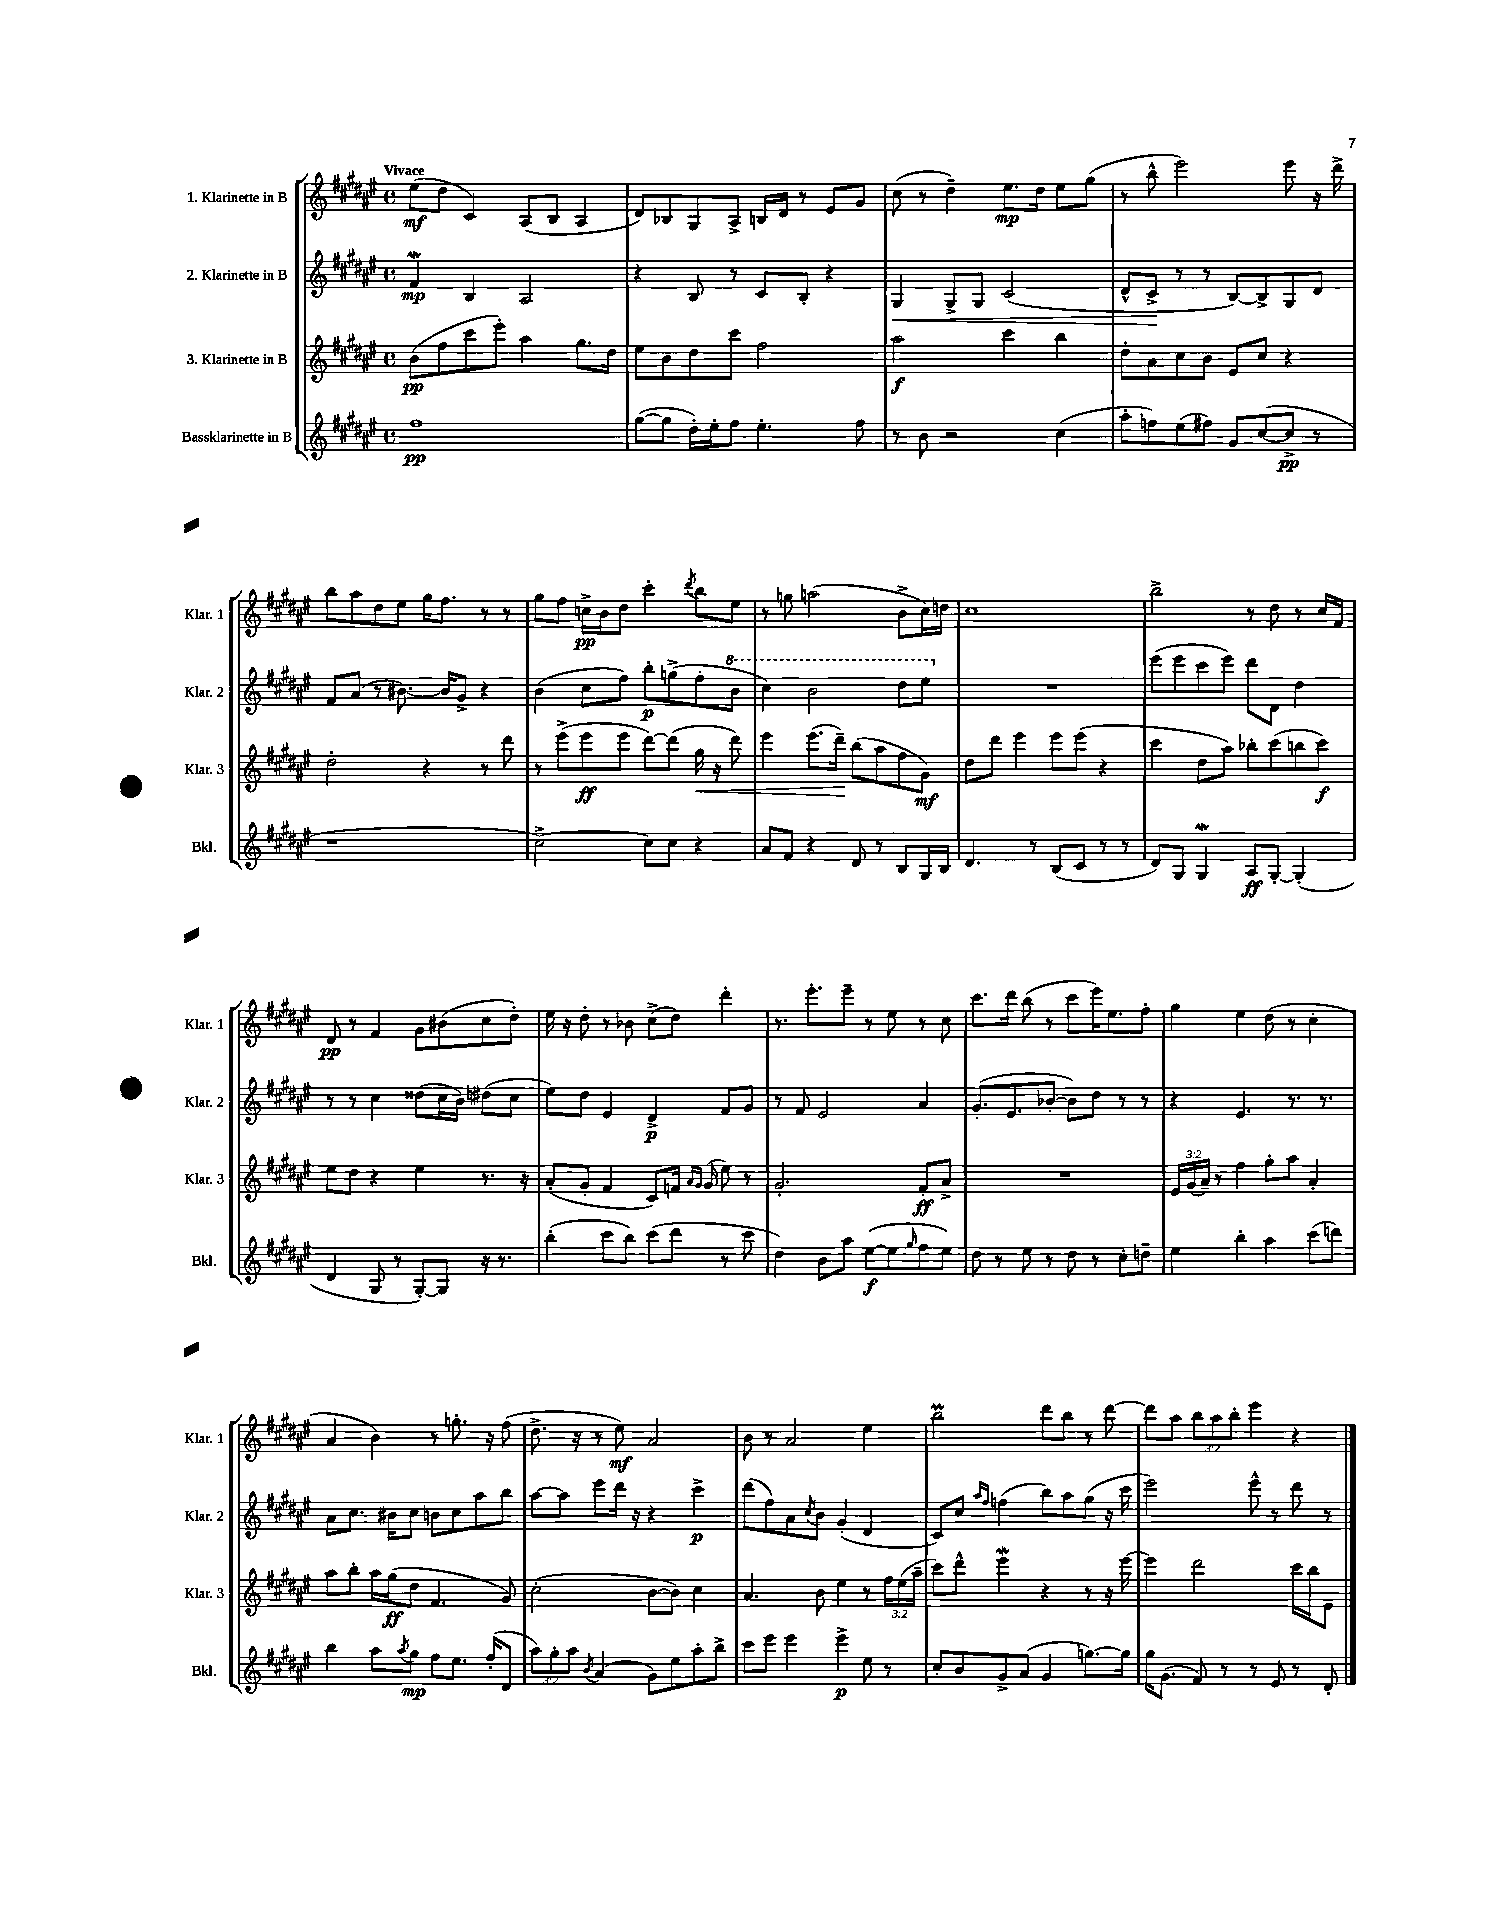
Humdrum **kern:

**kern	**dynam	**kern	**dynam	**kern	**dynam	**kern	**dynam
*part4	*part4	*part3	*part3	*part2	*part2	*part1	*part1
*staff4	*staff4	*staff3	*staff3	*staff2	*staff2	*staff1	*staff1
*I"Bassklarinette in B	*	*I"3. Klarinette in B	*	*I"2. Klarinette in B	*	*I"1. Klarinette in B	*
*I'Bkl.	*	*I'Klar. 3	*	*I'Klar. 2	*	*I'Klar. 1	*
*clefG2	*	*clefG2	*	*clefG2	*	*clefG2	*
*k[f#c#g#d#a#e#]	*	*k[f#c#g#d#a#e#]	*	*k[f#c#g#d#a#e#]	*	*k[f#c#g#d#a#e#]	*
*M4/4	*	*M4/4	*	*M4/4	*	*M4/4	*
*met(c)	*	*met(c)	*	*met(c)	*	*met(c)	*
=1	=1	=1	=1	=1	=1	=1	=1
!	!	!	!	!	!	!LO:TX:a:B:t=Vivace	!
1ff#	pp	(8b\L	pp	4f#w/	mp	(8ee#\L	mf
.	.	8ff#\	.	.	.	8dd#\J	.
.	.	8ccc#\	.	4B/	.	4c#/)	.
.	.	8eee#'\J)	.	.	.	.	.
.	.	4aa#\	.	2A#/	.	(8A#/L	.
.	.	.	.	.	.	8B/J	.
.	.	8.gg#\L	.	.	.	4A#/	.
.	.	16dd#\Jk	.	.	.	.	.
=2	=2	=2	=2	=2	=2	=2	=2
([8gg#\L	.	8ee#\L	.	4r	.	8d#/L)	.
8gg#\J]	.	8b\	.	.	.	8B-X/	.
16dd#'\LL)	.	8dd#\	.	8B/	.	8G#/	.
16ee#'\J	.	.	.	.	.	.	.
8ff#\J	.	8ccc#\J	.	8r	.	8A#^/J	.
4.ee#'\	.	2ff#\	.	8c#/L	.	16Bn/LL	.
.	.	.	.	.	.	16d#/JJ	.
.	.	.	.	8B'/J	.	8r	.
.	.	.	.	4r	.	8e#/L	.
8ff#\	.	.	.	.	.	8g#/J	.
=3	=3	=3	=3	=3	=3	=3	=3
!	!	!	!	!	!LO:HP:b	!	!
8r	.	2aa#\	f	4G#/	<	(8cc#\	.
8b\	.	.	.	.	.	8r	.
2r	.	.	.	8G#^/L	.	4dd#~\)	.
.	.	.	.	8G#/J	.	.	.
.	.	4ccc#\	.	(2c#/	.	8.ee#\L	mp
.	.	.	.	.	.	16dd#\Jk	.
(4cc#\	.	4bb\	.	.	.	8ee#\L	.
.	.	.	.	.	.	(8gg#\J	.
=4	=4	=4	=4	=4	=4	=4	=4
8aa#'\L	.	8dd#'\L	.	8d#^^/L	.	8r	.
8ffn\)	.	8a#\	.	8c#^/J	.	8bb^^\	.
(8ee#\	.	8cc#\	.	8r	[	2eee#\)	.
8ff#X\J)	.	8b\J	.	8r	.	.	.
8g#/L	.	8e#/L	.	[8B/L)	.	.	.
([8cc#/	.	8cc#/J	.	8B^/]	.	.	.
8cc#^/J]	pp	4r	.	8G#/	.	8eee#\	.
8r	.	.	.	8d#/J	.	16r	.
.	.	.	.	.	.	16ddd#^\	.
!!LO:LB:g=z
=5	=5	=5	=5	=5	=5	=5	=5
1r	.	2dd#'\	.	8f#/L	.	8bb\L	.
.	.	.	.	(8a#/J	.	8aa#\	.
.	.	.	.	8r	.	8dd#\	.
.	.	.	.	[8.b#X\)	.	8ee#\J	.
.	.	4r	.	.	.	16gg#\KL	.
.	.	.	.	16b#/KL]	.	8.ff#\J	.
.	.	.	.	8g#^/J	.	.	.
.	.	8r	.	4r	.	8r	.
.	.	8ddd#\	.	.	.	8r	.
=6	=6	=6	=6	=6	=6	=6	=6
[2cc#^\)	.	8r	.	(4b\	.	8gg#\L	.
.	.	(8eee#^\L	.	.	.	8ff#\J	.
.	.	8eee#\	ff	8cc#\L	.	16ccn^\LL	pp
.	.	.	.	.	.	16b\J	.
.	.	8eee#\J	.	8ff#\J)	.	8dd#\J	.
8cc#\L]	.	[8ddd#\L)	.	8bb'\L	p	4ccc#'\	.
8cc#\J	.	(8ddd#\J]	.	(8ggn^\	.	.	.
.	.	.	.	.	.	8qddd#/	.
!	!	!	!LO:HP:b	!	!	!	!
4r	.	16gg#\	<	8ff#'\	.	8bb\L	.
.	.	16r	.	.	.	.	.
*	*	*	*	*8va	*	*	*
.	.	8ddd#\)	.	8bb\J	.	8ee#\J	.
=7	=7	=7	=7	=7	=7	=7	=7
8a#/L	.	4eee#\	.	4ccc#\)	.	8r	.
8f#/J	.	.	.	.	.	8ggn\	.
4r	.	(8.eee#\L	.	2bb\	.	(2aan\	.
.	.	16ddd#~\Jk)	.	.	.	.	.
8d#/	.	(8bb\L	[	.	.	.	.
8r	.	8aa#\	.	.	.	.	.
8B/L	.	8ff#\	.	8ddd#\L	.	8b^\L	.
16G#/L	.	8g#\J)	mf	8eee#\J	.	16cc#\L)	.
16B/JJ	.	.	.	.	.	16ddn\JJ	.
=8	=8	=8	=8	=8	=8	=8	=8
*	*	*	*	*X8va	*	*	*
4.d#/	.	8dd#\L	.	1r	.	1cc#	.
.	.	8ddd#\J	.	.	.	.	.
.	.	4eee#\	.	.	.	.	.
8r	.	.	.	.	.	.	.
(8B/L	.	8eee#\L	.	.	.	.	.
8c#/J	.	(8eee#\J	.	.	.	.	.
8r	.	4r	.	.	.	.	.
8r	.	.	.	.	.	.	.
=9	=9	=9	=9	=9	=9	=9	=9
8d#/L)	.	4ccc#\	.	(8eee#\L	.	2bb^\	.
8G#/J	.	.	.	8eee#\	.	.	.
4G#W/	.	8dd#\L	.	8ccc#\	.	.	.
.	.	8aa#\J)	.	8eee#\J)	.	.	.
8A#/L	ff	8bb-X'\L	.	8ddd#\L	.	8r	.
[8G#'/J	.	(8ccc#\	.	8d#\J	.	8dd#\	.
(4G#'/]	.	8bbn\	.	4dd#\	.	8r	.
.	.	8ccc#\J)	f	.	.	16cc#/LL	.
.	.	.	.	.	.	16f#/JJ	.
!!LO:LB:g=z
=10	=10	=10	=10	=10	=10	=10	=10
4d#/	.	8ee#\L	.	8r	.	8d#/	pp
.	.	8dd#\J	.	8r	.	8r	.
8G#/	.	4r	.	4cc#\	.	4f#/	.
8r	.	.	.	.	.	.	.
[8G#'/L)	.	4ee#\	.	(8dd##X\L	.	8g#\L	.
8G#/J]	.	.	.	16cc#\L	.	(8b#X\	.
.	.	.	.	16b\JJ)	.	.	.
16r	.	8.r	.	(8dd#X\L	.	8cc#\	.
8.r	.	.	.	.	.	.	.
.	.	.	.	8cc#\J	.	8dd#'\J)	.
.	.	16r	.	.	.	.	.
=11	=11	=11	=11	=11	=11	=11	=11
(4bb'\	.	(8a#'/L	.	8ee#\L)	.	16ee#\	.
.	.	.	.	.	.	16r	.
.	.	8g#'/J	.	8dd#\J	.	8dd#'\	.
8ccc#\L	.	4f#/	.	4e#/	.	8r	.
8bb\J)	.	.	.	.	.	8b-X\	.
(8ccc#\L	.	8c#/L)	.	4d#^/	p	(8cc#^\L	.
8ddd#\J	.	16fn/Jk	.	.	.	8dd#\J)	.
.	.	16qqa#/LL	.	.	.	.	.
.	.	16qqg#/JJ	.	.	.	.	.
.	.	(16g#/	.	.	.	.	.
8r	.	8ee#\)	.	8f#/L	.	4ddd#'\	.
8ccc#\	.	8r	.	8g#/J	.	.	.
=12	=12	=12	=12	=12	=12	=12	=12
4dd#\)	.	2.g#'/	.	8r	.	8.r	.
.	.	.	.	8f#/	.	.	.
.	.	.	.	.	.	8.eee#'\L	.
8b\L	.	.	.	2e#/	.	.	.
8aa#\J	.	.	.	.	.	8eee#~\J	.
([8ee#\L	f	.	.	.	.	8r	.
8ee#\]	.	.	.	.	.	8ee#\	.
16qqgg#/	.	.	.	.	.	.	.
8ff#\	.	8f#'/L	ff	4a#/	.	8r	.
8ee#\J)	.	8a#^/J	.	.	.	8cc#\	.
=13	=13	=13	=13	=13	=13	=13	=13
8dd#\	.	1r	.	(8.g#'/L	.	8.ccc#\L	.
8r	.	.	.	.	.	.	.
.	.	.	.	8.e#/	.	16ddd#\Jk	.
8ee#\	.	.	.	.	.	(8bb\	.
8r	.	.	.	[8b-X'/J	.	8r	.
8dd#\	.	.	.	8b-\L])	.	8ccc#\L	.
8r	.	.	.	8dd#\J	.	16eee#\K)	.
.	.	.	.	.	.	8.ee#\	.
8cc#'\L	.	.	.	8r	.	.	.
8ddn~\J	.	.	.	8r	.	8ff#'\J	.
=14	=14	=14	=14	=14	=14	=14	=14
4ee#\	.	24e#/LL	.	4r	.	4gg#\	.
.	.	(24g#/	.	.	.	.	.
.	.	24a#~/JJ)	.	.	.	.	.
.	.	8r	.	.	.	.	.
4bb'\	.	4ff#\	.	4.e#/	.	4ee#\	.
4aa#\	.	8gg#'\L	.	.	.	(8dd#\	.
.	.	8aa#\J	.	8.r	.	8r	.
(8ccc#\L	.	4a#'/	.	.	.	4cc#'\	.
.	.	.	.	8.r	.	.	.
8dddn\J)	.	.	.	.	.	.	.
!!LO:LB:g=z
=15	=15	=15	=15	=15	=15	=15	=15
4bb\	.	8aa#\L	.	8a#\L	.	4a#/	.
.	.	8bb'\J	.	8.cc#\J	.	.	.
8aa#\L	.	16aa#\LL	.	.	.	4b\)	.
.	.	(16gg#\J	ff	16b#X\KL	.	.	.
8qaa#/	.	.	.	.	.	.	.
8gg#\J	mp	8dd#\J	.	8cc#\J	.	.	.
8ff#\L	.	4.f#/	.	8bn\L	.	8r	.
8.ee#\J	.	.	.	8cc#\	.	8.ggn'\	.
.	.	.	.	8aa#\	.	.	.
(16ff#'/KL	.	.	.	.	.	16r	.
8d#/J	.	8g#/)	.	8bb\J	.	(8ff#\	.
=16	=16	=16	=16	=16	=16	=16	=16
12aa#\L)	.	(2cc#'\	.	[8aa#\L	.	8.dd#^\	.
12gg#'\	.	.	.	.	.	.	.
.	.	.	.	8aa#\J]	.	.	.
12aa#\J	.	.	.	.	.	.	.
.	.	.	.	.	.	16r	.
8qb/	.	.	.	.	.	.	.
(4a#/	.	.	.	8eee#\L	.	8r	.
.	.	.	.	16ddd#\Jk	.	8ee#\)	mf
.	.	.	.	16r	.	.	.
8g#\L)	.	[8b\L	.	4r	.	2a#/	.
8ee#\	.	8b\J])	.	.	.	.	.
8aa#'\	.	4cc#\	.	4ccc#^\	p	.	.
8bb^\J	.	.	.	.	.	.	.
=17	=17	=17	=17	=17	=17	=17	=17
8ccc#\L	.	4.a#/	.	(8ddd#\L	.	8b\	.
8eee#\J	.	.	.	8ff#\)	.	8r	.
4eee#\	.	.	.	8a#\	.	2a#/	.
.	.	.	.	8qcc#/	.	.	.
.	.	8b\	.	8b\J	.	.	.
4eee#^\	p	4ee#\	.	(4g#'/	.	.	.
8ee#\	.	8r	.	4d#/	.	4ee#\	.
8r	.	24ff#\LL	.	.	.	.	.
.	.	(24ee#\	.	.	.	.	.
.	.	24aa#~\JJ	.	.	.	.	.
=18	=18	=18	=18	=18	=18	=18	=18
8cc#'/L	.	8ccc#\L)	.	8c#/L)	.	2bbM\	.
8b/	.	8ddd#^^\J	.	8cc#/J	.	.	.
.	.	.	.	16qqaa#/LL	.	.	.
.	.	.	.	16qqff#/JJ	.	.	.
8g#^/	.	4eee#W\	.	(4ffn\	.	.	.
(8a#/J	.	.	.	.	.	.	.
4g#/	.	4r	.	8bb\L)	.	8ddd#\L	.
.	.	.	.	8aa#\	.	8bb\J	.
[8.ggn\L)	.	8r	.	(8gg#\J	.	8r	.
.	.	16r	.	16r	.	[8ddd#\	.
16gg\Jk]	.	[16eee#\	.	16ccc#\	.	.	.
=19	=19	=19	=19	=19	=19	=19	=19
16gg#\KL	.	4eee#\]	.	2eee#\)	.	8ddd#\L]	.
(8.g#\J	.	.	.	.	.	.	.
.	.	.	.	.	.	8aa#\J	.
8f#/)	.	2ddd#\	.	.	.	12bb\L	.
.	.	.	.	.	.	12aa#\	.
8r	.	.	.	.	.	.	.
.	.	.	.	.	.	12bb'\J	.
8r	.	.	.	8eee#^^\	.	4eee#\	.
8e#/	.	.	.	8r	.	.	.
8r	.	16ccc#\LL	.	8ddd#\	.	4r	.
.	.	16bb\J	.	.	.	.	.
8d#'/	.	8e#\J	.	8r	.	.	.
==	==	==	==	==	==	==	==
*-	*-	*-	*-	*-	*-	*-	*-
